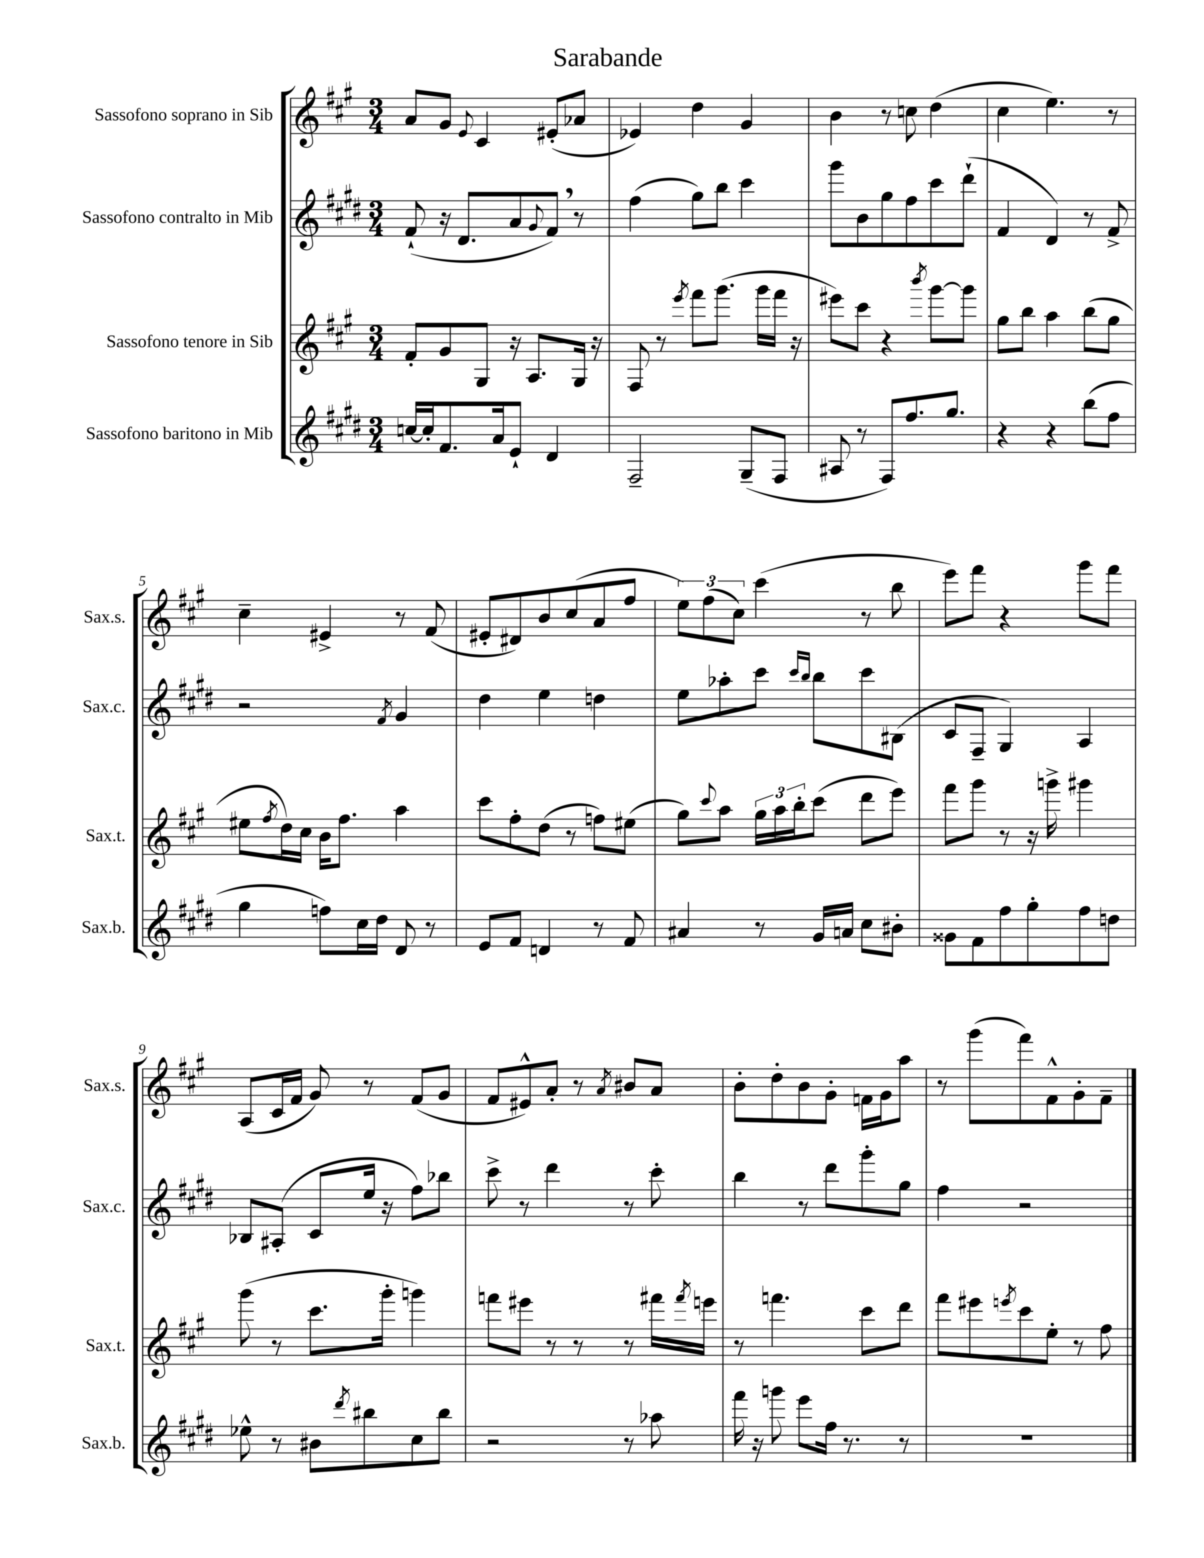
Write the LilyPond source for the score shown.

\header { title = "Sarabande" }
<<
\new StaffGroup <<
\new Staff = "s0" \with { instrumentName = "Sassofono soprano in Sib" shortInstrumentName = "Sax.s." } {
    \clef treble \key a \major \numericTimeSignature \time 3/4
    a'8 gis'8 \appoggiatura { e'8 } cis'4 eis'8-.( aes'8 |
    ees'4) d''4 gis'4 |
    b'4 r8 c''8 d''4( |
    cis''4 e''4.) r8 |
    cis''4-- eis'4-> r8 fis'8( |
    eis'8-. dis'8) b'8 cis''8( a'8 fis''8 |
    \tuplet 3/2 { e''8) fis''8( cis''8) } cis'''4( r8 b''8 |
    e'''8) fis'''8 r4 gis'''8 fis'''8 |
    a8( cis'16 fis'16 gis'8) r8 fis'8( gis'8 |
    fis'8 eis'8-^) a'8-. r8 \acciaccatura { a'8 } bis'8 a'8 |
    b'8-. d''8-. b'8 gis'8-. f'16 gis'16 a''8 |
    r8 gis'''8( fis'''8) fis'8-^ gis'8-. fis'8-- \bar "|." |
}
\new Staff = "s1" \with { instrumentName = "Sassofono contralto in Mib" shortInstrumentName = "Sax.c." } {
    \clef treble \key e \major \numericTimeSignature \time 3/4
    fis'8-!( r16 dis'8. a'8 \appoggiatura { gis'8 } fis'8) \breathe r8 |
    fis''4( gis''8) b''8 cis'''4 |
    gis'''8 b'8 gis''8 fis''8 cis'''8 dis'''8-!( |
    fis'4 dis'4) r8 fis'8-> |
    r2 \acciaccatura { fis'8 } gis'4 |
    dis''4 e''4 d''4 |
    e''8 aes''8-. cis'''8 \grace { cis'''16 b''16 } b''8 cis'''8 bis8( |
    cis'8 fis8-- gis4) a4 |
    bes8 ais8-.( cis'8 e''16 r16 fis''8) bes''8 |
    cis'''8-> r8 dis'''4 r8 cis'''8-. |
    b''4 r8 dis'''8 gis'''8-. gis''8 |
    fis''4 r2 \bar "|." |
}
\new Staff = "s2" \with { instrumentName = "Sassofono tenore in Sib" shortInstrumentName = "Sax.t." } {
    \clef treble \key a \major \numericTimeSignature \time 3/4
    fis'8-. gis'8 gis8 r16 a8. gis16 r16 |
    fis8 r8 \acciaccatura { e'''8 } fis'''8 gis'''8.( gis'''16 fis'''16 r16 |
    eis'''8) cis'''8 r4 \acciaccatura { b'''8 } gis'''8~ gis'''8 |
    gis''8 b''8 a''4 b''8( gis''8 |
    eis''8 \acciaccatura { fis''8 } d''16) cis''16 b'16 fis''8. a''4 |
    cis'''8 fis''8-. d''8( r8 f''8) eis''8( |
    gis''8) \appoggiatura { cis'''8 } a''8 \tuplet 3/2 { gis''16 a''16 b''16-. } cis'''8( d'''8 e'''8) |
    fis'''8 gis'''8 r8 r16 g'''16-> gis'''4 |
    gis'''8( r8 cis'''8. gis'''16-. g'''4) |
    f'''8 eis'''8 r8 r8 r8 fis'''16 \acciaccatura { fis'''8 } e'''16 |
    r8 f'''4. cis'''8 d'''8 |
    fis'''8 eis'''8 \acciaccatura { e'''8 } cis'''8 e''8-. r8 fis''8 \bar "|." |
}
\new Staff = "s3" \with { instrumentName = "Sassofono baritono in Mib" shortInstrumentName = "Sax.b." } {
    \clef treble \key e \major \numericTimeSignature \time 3/4
    c''16~ c''16-. fis'8. a'16 e'8-! dis'4 |
    fis2-- gis8--( fis8 |
    ais8 r8 fis8) fis''8. gis''8. |
    r4 r4 b''8( fis''8 |
    gis''4 f''8) cis''16 dis''16 dis'8 r8 |
    e'8 fis'8 d'4 r8 fis'8 |
    ais'4 r8 gis'16 a'16 cis''8 bis'8-. |
    gisis'8 fis'8 fis''8 gis''8-. fis''8 d''8 |
    ees''8-^ r8 bis'8 \acciaccatura { dis'''8 } bis''8 cis''8 bis''8 |
    r2 r8 aes''8 |
    fis'''16 r16 g'''8 e'''8 fis''16 r8. r8 |
    R2. \bar "|." |
}
>>
>>
